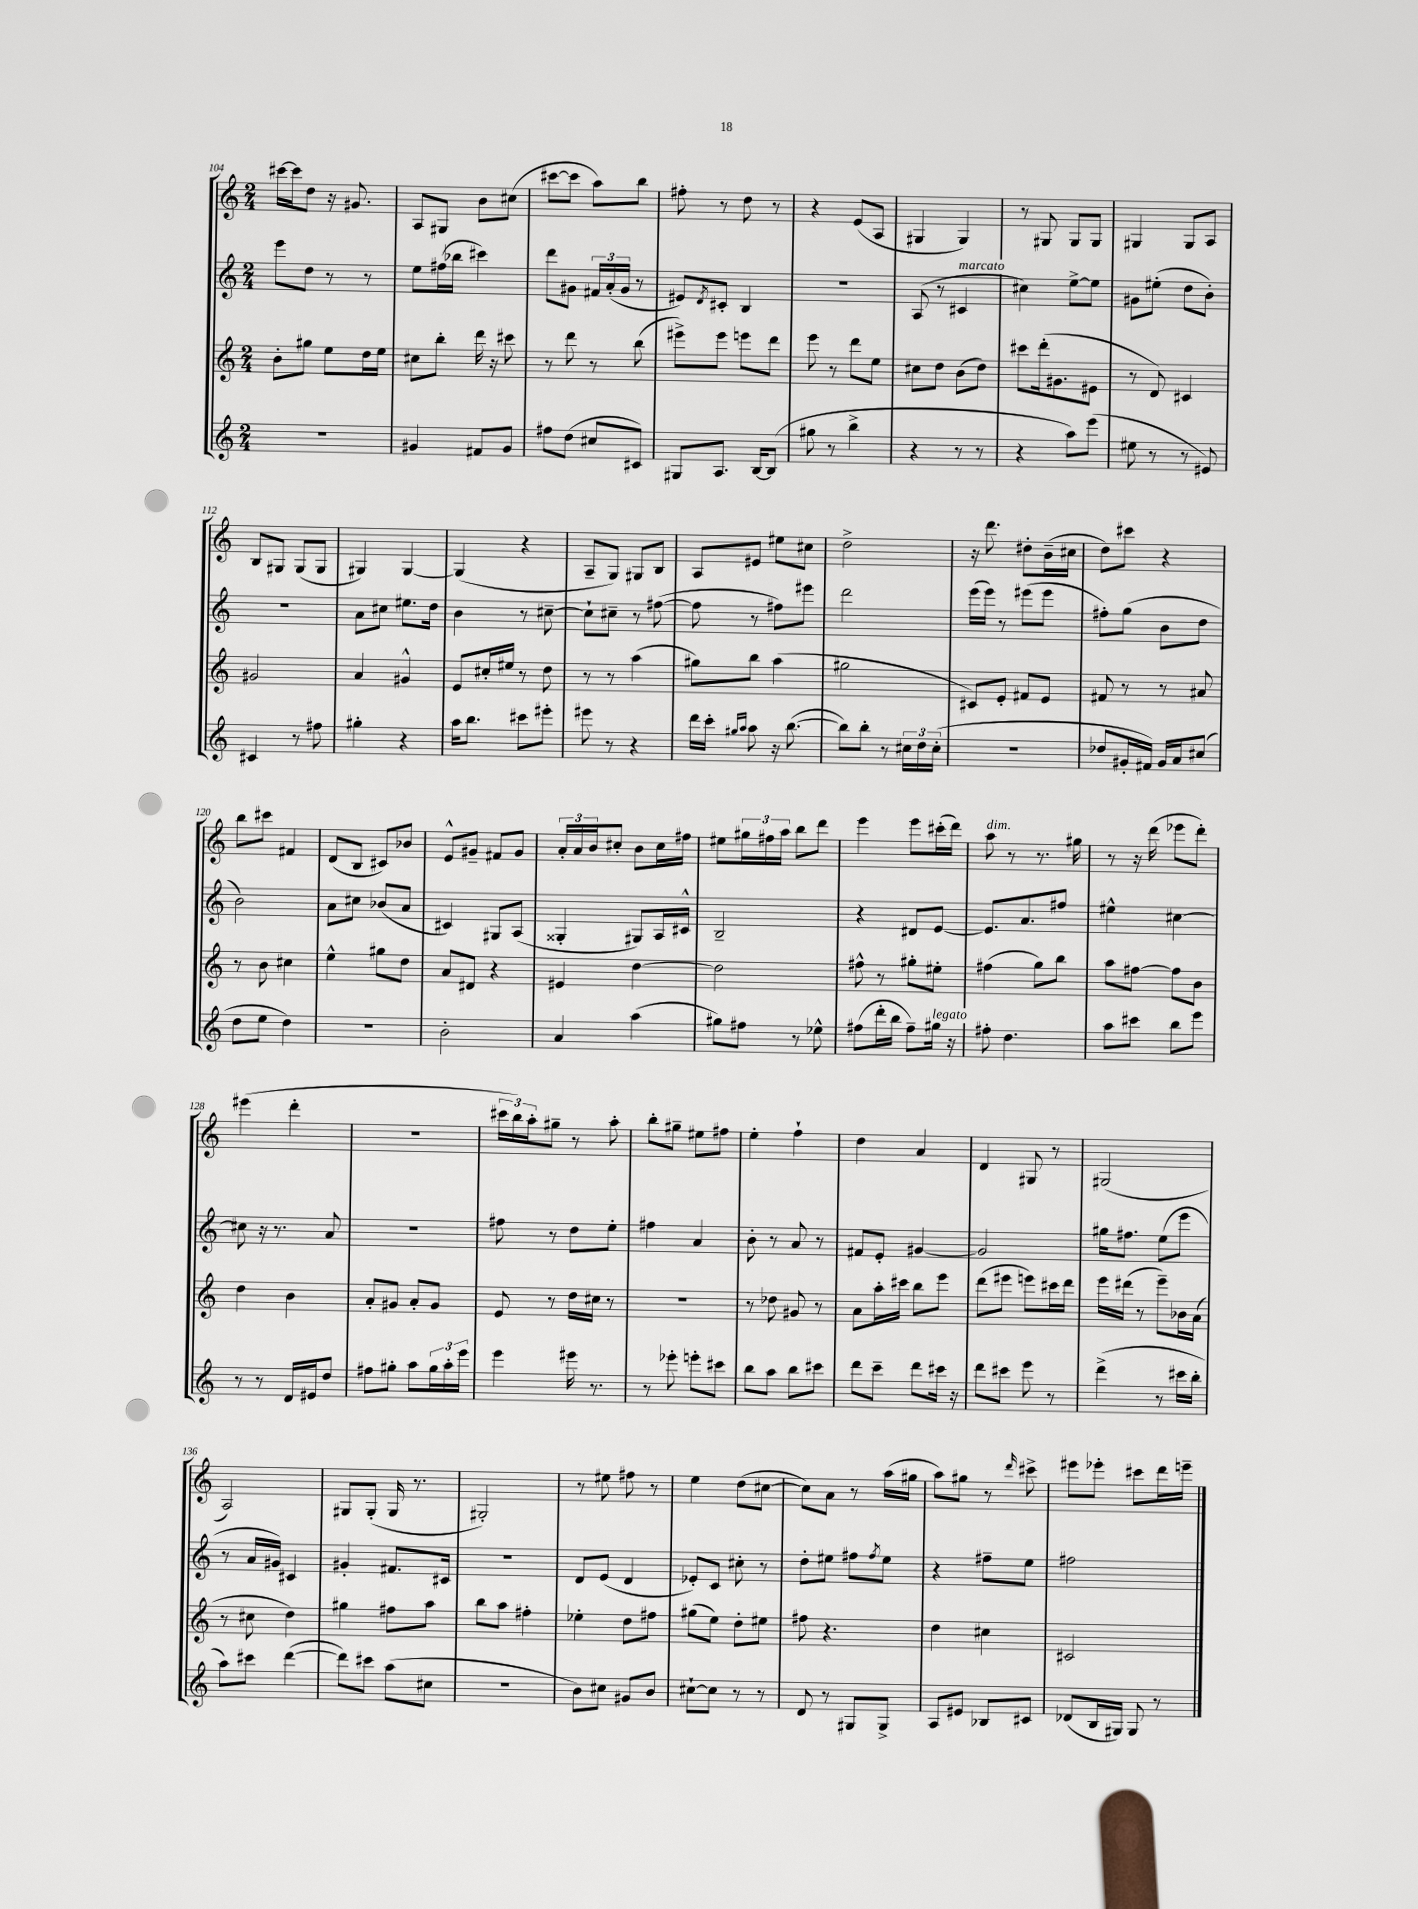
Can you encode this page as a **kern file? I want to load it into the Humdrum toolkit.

**kern	**kern	**kern	**kern
*staff4	*staff3	*staff2	*staff1
*clefG2	*clefG2	*clefG2	*clefG2
*k[]	*k[]	*k[]	*k[]
*M2/4	*M2/4	*M2/4	*M2/4
2r	8b'\L	8eee\L	[16ccc#\LL
.	.	.	16ccc#\]J
.	8gg#\J	8dd\J	8dd\J
.	8ee\L	8r	16r
.	.	.	8.g#/
.	16dd\L	8r	.
.	16ee\JJ	.	.
=	=	=	=
4g#/	8cc#\L	8ee\L	8A/L
.	8bb'\J	(16ff#\L	8G#/J
.	.	16bb-\JJ	.
8f#/L	16ddd\	4ccc#\)	8b\L
.	16r	.	.
8g#/J	8ccc#\	.	(8cc#\J
=	=	=	=
8ff#\L	8r	8ddd\L	[8ccc#\L
(8dd\J	8ddd\	8g#\J	8ccc#\]J
8cc#/L	8r	24f#/LL	8aa\L)
.	.	(24a'/	.
.	.	24g#/JJ	.
8c#/J)	(8bb\	8r	8bb\J
=	=	=	=
8G#/L	8eee#^\L)	8e#/L)	8ff#'\
.	.	8qd/	.
8.A/J	8eee#\J	8c#'/J	8r
.	8eee\L	4B/	8dd\
[16B/LK	.	.	.
(8B/]J	8ddd\J	.	8r
=	=	=	=
8gg#\	8eee\	2r	4r
8r	8r	.	.
4bb^\	8ddd\L	.	(8e/L
.	8ee\J	.	8A/J
=	=	=	=
4r	8cc#\L	(8A/	4G#/
.	8dd\J	8r	.
8r	(8b\L	4c#/	4G#/)
8r	8dd\J)	.	.
=	=	=	=
4r	8ccc#\L	4cc#\)	8r
.	(16ddd'\k	.	8G#/
.	8.g#\	.	.
8aa\L)	.	[8ee^\L	8G#/L
(8eee\J	8e#\J	8ee\]J	8G#/J
=	=	=	=
8ee#\	8r	8g#\L	4G#/
8r	8d/)	(8ee#'\J	.
8r	4c#/	8dd\L	8G#/L
8e#/)	.	8b'\J)	8A/J
=	=	=	=
4c#/	2g#/	2r	8B/L
.	.	.	8G#/J
8r	.	.	(8G#/L
8ff#\	.	.	8G#/J
=	=	=	=
4gg#'\	4a/	8a\L	4G#/)
.	.	8cc#\J	.
4r	4g#^^/	8.ee#\L	[4G#/
.	.	16dd\Jk	.
=	=	=	=
16aa\LK	8e/L	4b\	(4G#/]
8.bb\J	.	.	.
.	16cc#'/L	.	.
.	16ee#/JJ	.	.
8ccc#\L	8r	8r	4r
8eee#'\J	8dd\	[8cc#~\	.
=	=	=	=
8eee#\	8r	8cc#`\]L	8A~/L
8r	8r	8cc#~\J	8G/J)
4r	(4aa\	8r	8G#/L
.	.	([8ff#\	8B/J
=	=	=	=
16ddd\LL	8gg#\L)	8ff#\]	8A/L
16ccc'\JJ	.	.	.
16qqgg#/LL	.	.	.
16qqaa/JJ	.	.	.
8aa\	8bb\J	8r	8e#/J
16r	(4aa\	8ff#\L)	8ee#\L
([8.bb\	.	.	.
.	.	8eee#\J	8cc#\J
=	=	=	=
8bb\]L)	2gg#\	2ddd\	2dd^\
8bb'\J	.	.	.
8r	.	.	.
24cc#\LL	.	.	.
24dd\	.	.	.
(24cc#'\JJ	.	.	.
=	=	=	=
2r	8c#/L)	(16eee\LL	16r
.	.	16eee\JJ)	8.ddd\
.	8e'/J	8r	.
.	8f#/L	(8eee#\L	8dd#'\L
.	8e/J	8eee#\J	(16b~\L
.	.	.	16cc#\JJ
=	=	=	=
8dd-/L	8f#/	8ff#'\L)	8dd\L)
16g#'/L	8r	(8gg\J	8ccc#\J
16f#/JJ)	.	.	.
16g#/LL	8r	8b\L	4r
16a/J	.	.	.
(8cc#/J	8a#/	8dd\J	.
=	=	=	=
8dd\L	8r	2b\)	8bb\L
8ee\J	8b\	.	8ccc#\J
4dd\)	4cc#\	.	4f#/
=	=	=	=
2r	4ee^^\	8a\L	(8d/L
.	.	8cc#\J	8B/J
.	8gg#\L	(8b-/L	8c#/L)
.	8dd\J	8a/J	8b-/J
=	=	=	=
2b'\	8a/L	4c#/)	8e^^/L
.	8d#/J	.	8g#~/J
.	4r	8G#/L	8f#/L
.	.	(8A/J	8g#/J
=	=	=	=
4a/	4e#/	4G##'/	24a'/LL
.	.	.	24a/
.	.	.	24b/J
.	.	.	8cc#'/J
(4aa\	[4dd\	8G#/L)	8b\L
.	.	16A/L	16cc#\L
.	.	16c#^^/JJ	16ff#\JJ
=	=	=	=
8gg#\L)	2dd\]	2B~/	8ee#\L
8ff#\J	.	.	24gg#\L
.	.	.	24ff#\
.	.	.	24aa\JJ
8r	.	.	8bb\L
8ee-^^\	.	.	8ddd\J
=	=	=	=
(8ff#\L	8ff#^^\	4r	4eee\
16ddd'\L	8r	.	.
16bb\JJ	.	.	.
8ff#~\L)	8gg#'\L	8d#/L	8eee\L
16gg#\Jk	8ee#'\J	[8e/J	(16ccc#'\L
16r	.	.	16ddd\JJ)
=	=	=	=
8ff#'\	(4ff#\	8.e/]L	8aa\
4.dd\	.	.	8r
.	.	8.a/	.
.	8gg\L)	.	8.r
.	8bb\J	8ff#/J	.
.	.	.	16gg#\
=	=	=	=
8aa\L	8aa\L	4ee#^^\	8r
8ccc#\J	[8ff#\J	.	16r
.	.	.	(16ddd\
8bb\L	8ff#\]L	[4cc#\	8eee-\L
8eee\J	8b\J	.	8ddd'\J)
=	=	=	=
8r	4dd\	8cc#\]	(4eee#\
8r	.	16r	.
.	.	8.r	.
16d/LL	4b\	.	4ddd'\
16e#/J	.	.	.
8dd/J	.	8a/	.
=	=	=	=
8ff#\L	8a'/L	2r	2r
8gg#'\J	8g#/J	.	.
8aa\L	8a'/L	.	.
24gg#\L	8g#/J	.	.
24aa'\	.	.	.
24eee\JJ	.	.	.
=	=	=	=
4eee\	8e/	8ff#\	24ccc#\LL
.	.	.	24bb\)
.	.	.	24aa'\J
.	8r	8r	8gg#~\J
16eee#\	16dd\LL	8dd\L	8r
8.r	16cc#\JJ	.	.
.	8r	8ee'\J	8aa'\
=	=	=	=
8r	2r	4ff#\	8bb'\L
8eee-'\	.	.	8gg#~\J
8eee'\L	.	4a/	8ee#\L
8ccc#\J	.	.	8ff#\J
=	=	=	=
8bb\L	8r	8b'\	4ee'\
8aa\J	8dd-\	8r	.
8bb\L	8g#/	8a/	4ff`\
8ccc#\J	8r	8r	.
=	=	=	=
8ddd\L	8a\L	8f#/L	4dd\
8ccc~\J	16aa'\L	8e'/J	.
.	16ccc#\JJ	.	.
8ddd\L	8bb\L	[4g#/	4a/
16ccc#\Jk	8eee\J	.	.
16r	.	.	.
=	=	=	=
8ddd\L	(8ddd\L	2g#/]	4d/
8ccc#\J	8eee#\J	.	.
8eee\	8eee\L)	.	8G#/
8r	16ccc#\L	.	8r
.	16ddd\JJ	.	.
=	=	=	=
(4ddd^\	16eee\LL	16gg#\LK	(2G#/
.	(16ddd#\JJ	8.ff#\J	.
.	8r	.	.
8r	8eee~\L)	(8ee\L	.
16ccc#\LL	16b-\L	8eee\J	.
16bb'\JJ	(16a\JJ	.	.
=	=	=	=
8aa\L)	8r	8r	2A/)
8ccc#\J	8cc#\	16a/LL	.
.	.	16g#/JJ)	.
([4ddd\	4dd\)	4c#/	.
=	=	=	=
8ddd\]L)	4gg#\	4g#'/	8G#/L
8ccc#\J	.	.	(8G#'/J
(8aa\L	8ff#\L	8.f#/L	16G#/
.	.	.	8.r
8cc#\J	8aa\J	.	.
.	.	16c#/Jk	.
=	=	=	=
2r	8bb\L	2r	2G#'/)
.	8aa\J	.	.
.	4ff#'\	.	.
=	=	=	=
8b\L)	4ee-'\	8d/L	8r
8cc#\J	.	(8e/J	8ee#\
8g#/L	8dd\L	4d/	8ff#\
8b/J	8ff#\J	.	8r
=	=	=	=
[8cc#`\L	(8gg#\L	8e-'/L)	4ee\
8cc#\]J	8ee\J)	8c/J	.
8r	8dd'\L	8cc#'\	(8dd\L
8r	8ee#\J	8r	[8cc#\J
=	=	=	=
8d/	8ff#\	8dd'\L	8cc#\]L)
8r	4.r	8ee#\J	8a\J
8G#/L	.	8ff#\L	8r
.	.	8qff#/	.
8G#^/J	.	8ee#\J	(16aa\LL
.	.	.	16gg#\JJ
=	=	=	=
8A/L	4dd\	4r	8aa\L)
8e#/J	.	.	8gg#\J
8B-/L	4cc#\	8ff#~\L	8r
.	.	.	16qqddd/
8c#/J	.	8ee\J	8ccc#^\
=	=	=	=
(8d-/L	2c#/	2ff#\	8eee#\L
16B/L	.	.	8eee-'\J
16G#/JJ)	.	.	.
8G#/	.	.	8ccc#\L
8r	.	.	16ddd\L
.	.	.	16eee~\JJ
==	==	==	==
*-	*-	*-	*-
